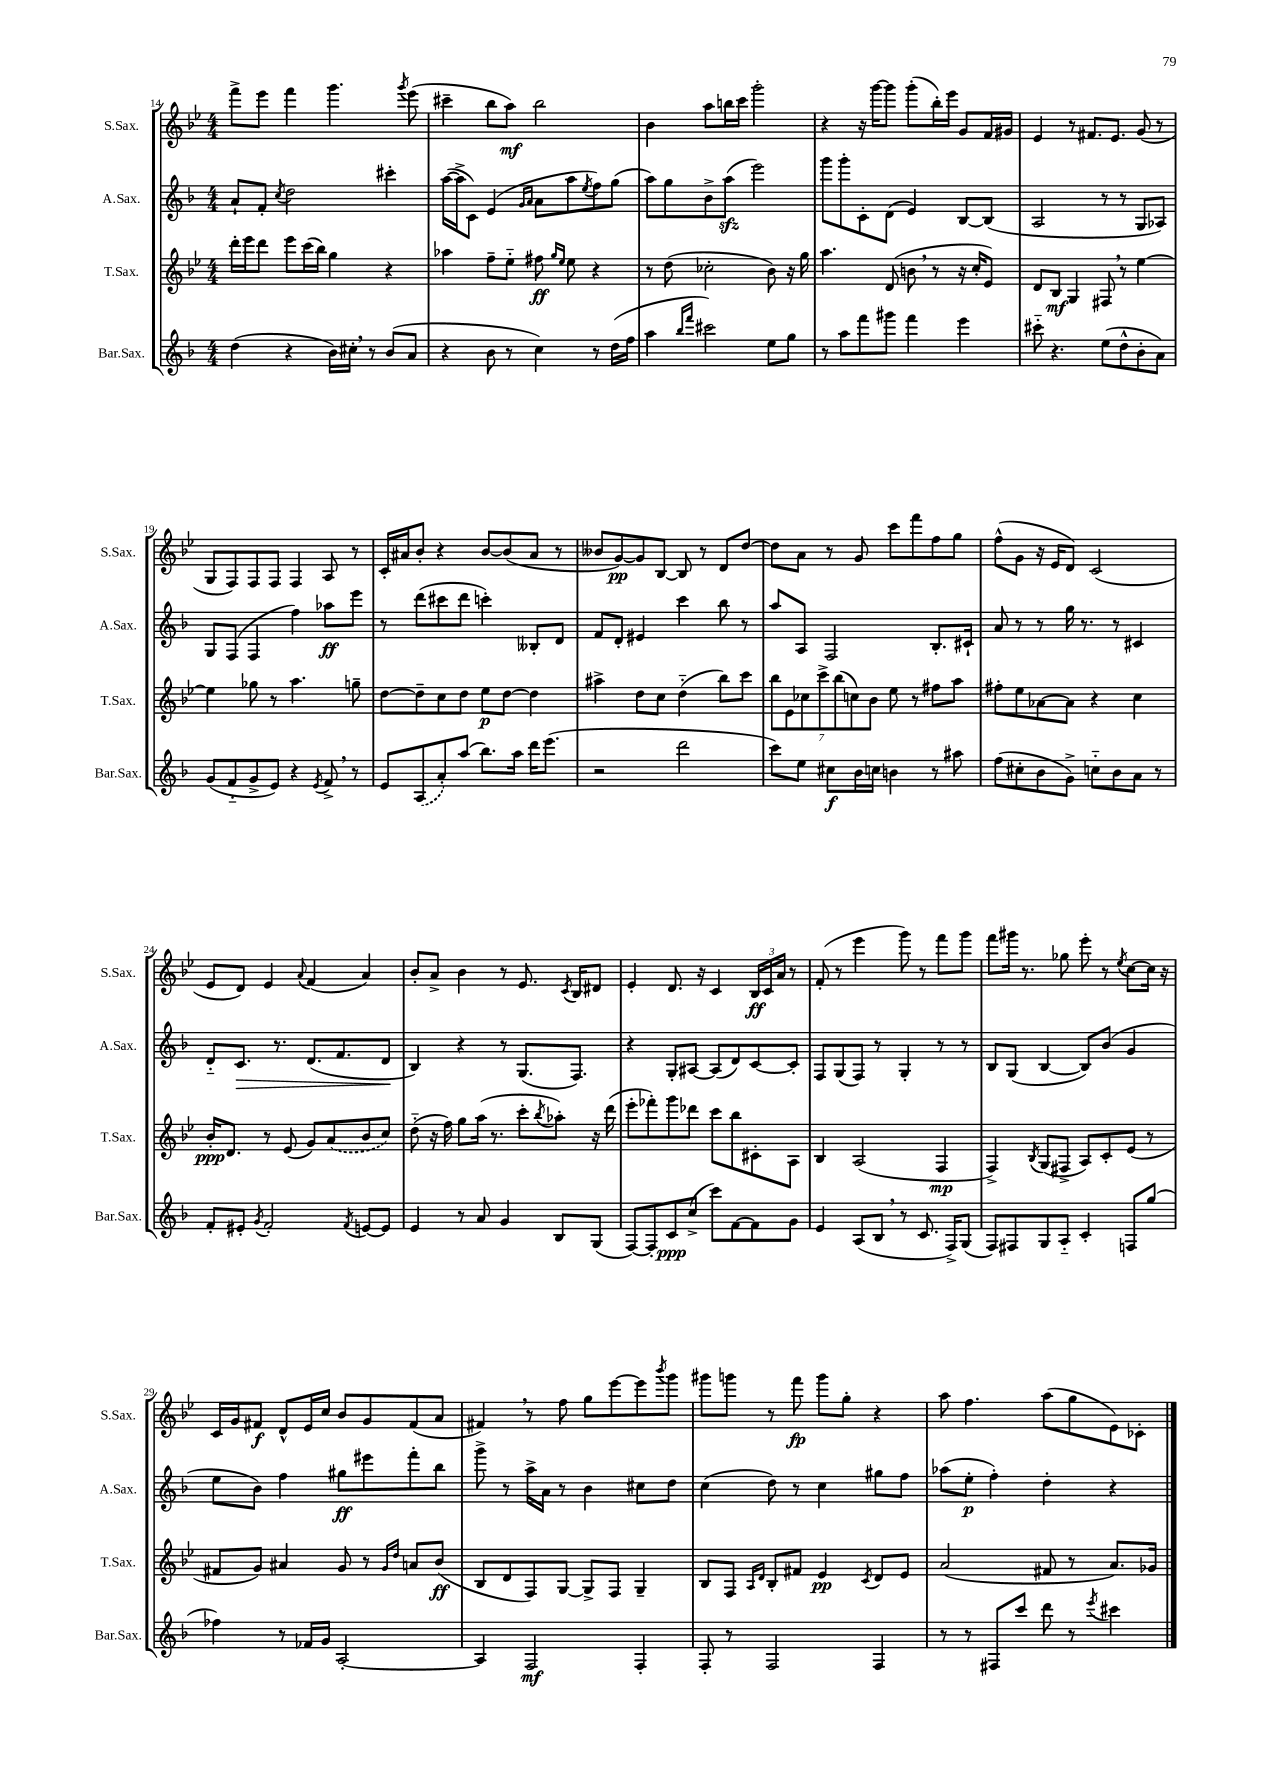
<<
\new StaffGroup <<
\new Staff = "s0" \with { instrumentName = "S.Sax." shortInstrumentName = "S.Sax." } {
    \clef treble \key bes \major \numericTimeSignature \time 4/4
    f'''8-> ees'''8 f'''4 g'''4. \acciaccatura { g'''8 } ees'''8( |
    cis'''4-- bes''8 a''8\mf) bes''2 |
    bes'4 a''8 b''16 c'''16 g'''2-. |
    r4 r16 g'''16~ g'''8 g'''8-.( bes''16-.) ees'''16 g'8 f'16 gis'16 |
    ees'4 r8 fis'8. ees'8. g'8( r8 |
    g8 f8) f8 f8 f4 a8 r8 |
    c'16-. ais'16 bes'8-. r4 bes'8~ bes'8( ais'8 r8 |
    beses'8 g'8~\pp) g'8 bes8~ bes8 r8 d'8 d''8~ |
    d''8 a'8 r8 g'8 c'''8 f'''8 f''8 g''8 |
    f''8-^( g'8 r16 ees'16 d'8) c'2( |
    ees'8 d'8) ees'4 \appoggiatura { a'8 } f'4( a'4) |
    bes'8-. a'8-> bes'4 r8 ees'8. \acciaccatura { c'8 } bes16 dis'8 |
    ees'4-. d'8. r16 c'4 \tuplet 3/2 { bes16\ff c'16 a'16 } r8 |
    f'8-.( r8 ees'''4 g'''8) r8 f'''8 g'''8 |
    f'''8 gis'''16 r8. ges''8 ees'''8-. r8 \acciaccatura { ees''8 } c''8~ c''16 r16 |
    c'16 g'16 fis'8\f d'8-^ ees'16 c''16 bes'8 g'8 fis'8( a'8 |
    fis'4) \breathe r8 f''8 g''8 ees'''8~ ees'''8 \acciaccatura { bes'''8 } g'''8 |
    gis'''8 g'''8 r8 f'''8\fp g'''8 g''8-. r4 |
    a''8 f''4. a''8( g''8 ees'8) ces'8-. \bar "|." |
}
\new Staff = "s1" \with { instrumentName = "A.Sax." shortInstrumentName = "A.Sax." } {
    \clef treble \key f \major \numericTimeSignature \time 4/4
    a'8-! f'8-. \acciaccatura { c''8 } d''2 cis'''4-. |
    a''16~( a''16-> c'8) e'4( \grace { g'16 a'16 } a'8 a''8 \acciaccatura { e''8 } f''8) g''8( |
    a''8) g''8 bes'8-> a''8\sfz( e'''2) |
    g'''8 g'''8-. c'8-. d'8( e'4) bes8~ bes8( |
    a2 r8 r8 g8 aes8) |
    g8 f8( f4 f''4) aes''8\ff e'''8 |
    r8 d'''8( cis'''8 d'''8 c'''4-.) beses8-. d'8 |
    f'8 d'8-. eis'4 c'''4 bes''8 r8 |
    a''8 a8 f2 bes8.-. cis'16-! |
    a'8 r8 r8 g''16 r8. r8 cis'4 |
    d'8-_ c'8.\> r8. d'8.( f'8. d'8\! |
    bes4) r4 r8 g8.( f8.) |
    r4 g8-. ais8~ ais8( d'8) c'8~ c'8-. |
    f8 g8( f8) r8 g4-. r8 r8 |
    bes8 g8( bes4~ bes8) bes'8( g'4 |
    e''8 bes'8) f''4 gis''8\ff eis'''8 f'''8-. bes''8 |
    g'''8-> r8 a''16-> a'16 r8 bes'4 cis''8 d''8 |
    c''4( d''8) r8 c''4 gis''8 f''8 |
    aes''8( e''8-.\p f''4-.) d''4-. r4 \bar "|." |
}
\new Staff = "s2" \with { instrumentName = "T.Sax." shortInstrumentName = "T.Sax." } {
    \clef treble \key bes \major \numericTimeSignature \time 4/4
    d'''16-. ees'''16 d'''8 ees'''8 c'''16( bes''16) g''4 r4 |
    aes''4 f''8-- ees''8-_ fis''8\ff \grace { g''16 ees''16 } ees''8 r4 |
    r8 d''8( ces''2-. bes'8) r16 g''16 |
    a''4. d'8( b'8 \breathe r8 r16 c''16-. ees'8) |
    d'8 bes8\mf g4 fis8 \breathe r8 ees''4~ |
    ees''4 ges''8 r8 a''4. g''8-- |
    d''8~ d''8-- c''8 d''8 ees''8\p d''8~ d''4 |
    ais''4-> d''8 c''8 d''4-_( bes''8) c'''8 |
    \tuplet 7/4 { bes''8 ees'8 ces''8 c'''8-> bes''8( c''8) bes'8 } ees''8 r8 fis''8 a''8 |
    fis''8-. ees''8 aes'8~ aes'8 r4 c''4 |
    bes'16-.\ppp d'8. r8 ees'8( g'8) \once \slurDashed a'8( bes'8 c''8) |
    d''8-_( r16 f''16) g''8 a''16( r8. c'''8-. \acciaccatura { bes''8 } aes''8-.) r16 d'''16( |
    ees'''8-. fes'''8-.) g'''8 des'''8 c'''8 bes''8 cis'8-. a8 |
    bes4 a2( f4\mp |
    f4->) \acciaccatura { bes8 } g8( fis8-> a8) c'8-. ees'8( r8 |
    fis'8 g'8) ais'4 g'8 r8 \grace { g'16 d''16 } a'8 bes'8\ff( |
    bes8 d'8 f8) g8~ g8-> f8 g4-- |
    bes8 f8 \grace { a16 d'16 } bes8-. fis'8 ees'4\pp \acciaccatura { c'8 } d'8 ees'8 |
    a'2( fis'8 r8 a'8.) ges'16 \bar "|." |
}
\new Staff = "s3" \with { instrumentName = "Bar.Sax." shortInstrumentName = "Bar.Sax." } {
    \clef treble \key f \major \numericTimeSignature \time 4/4
    d''4( r4 bes'16) cis''16-. \breathe r8 bes'8( a'8 |
    r4 bes'8 r8 c''4) r8 d''16( f''16 |
    a''4 \grace { bes''16 f'''16 } cis'''2) e''8 g''8 |
    r8 a''8 f'''8 gis'''8 f'''4 e'''4 |
    cis'''8-_ r4. e''8( d''8-^ bes'8-. a'8) |
    g'8( f'8-_ g'8-> e'8) r4 \acciaccatura { e'8 } f'8-> \breathe r8 |
    e'8 \once \slurDashed a8( a'8-.) a''8( bes''8.) a''16 d'''16 e'''8.( |
    r2 d'''2 |
    c'''8) e''8 cis''8\f bes'16 c''16 b'4 r8 ais''8 |
    f''8( cis''8-. bes'8 g'8->) c''8-_ bes'8 a'8 r8 |
    f'8-. eis'8-. \acciaccatura { g'8 } f'2-. \acciaccatura { f'8 } e'8~ e'8 |
    e'4 r8 a'8 g'4 bes8 g8( |
    f8~) f8-. c'8\ppp c''8->( c'''8) f'8~ f'8 g'8 |
    e'4 a8( bes8 \breathe r8 c'8. f16->) g8( |
    f8) fis8 g8 a8-_ c'4-. f8 g''8( |
    fes''4) r8 fes'16 g'16 a2~-. |
    a4 f2\mf f4-. |
    f8-. r8 f2 f4 |
    r8 r8 fis8 c'''8 d'''8 r8 \acciaccatura { e'''8 } cis'''4 \bar "|." |
}
>>
>>
\layout { \context { \Score currentBarNumber = #14 } }
